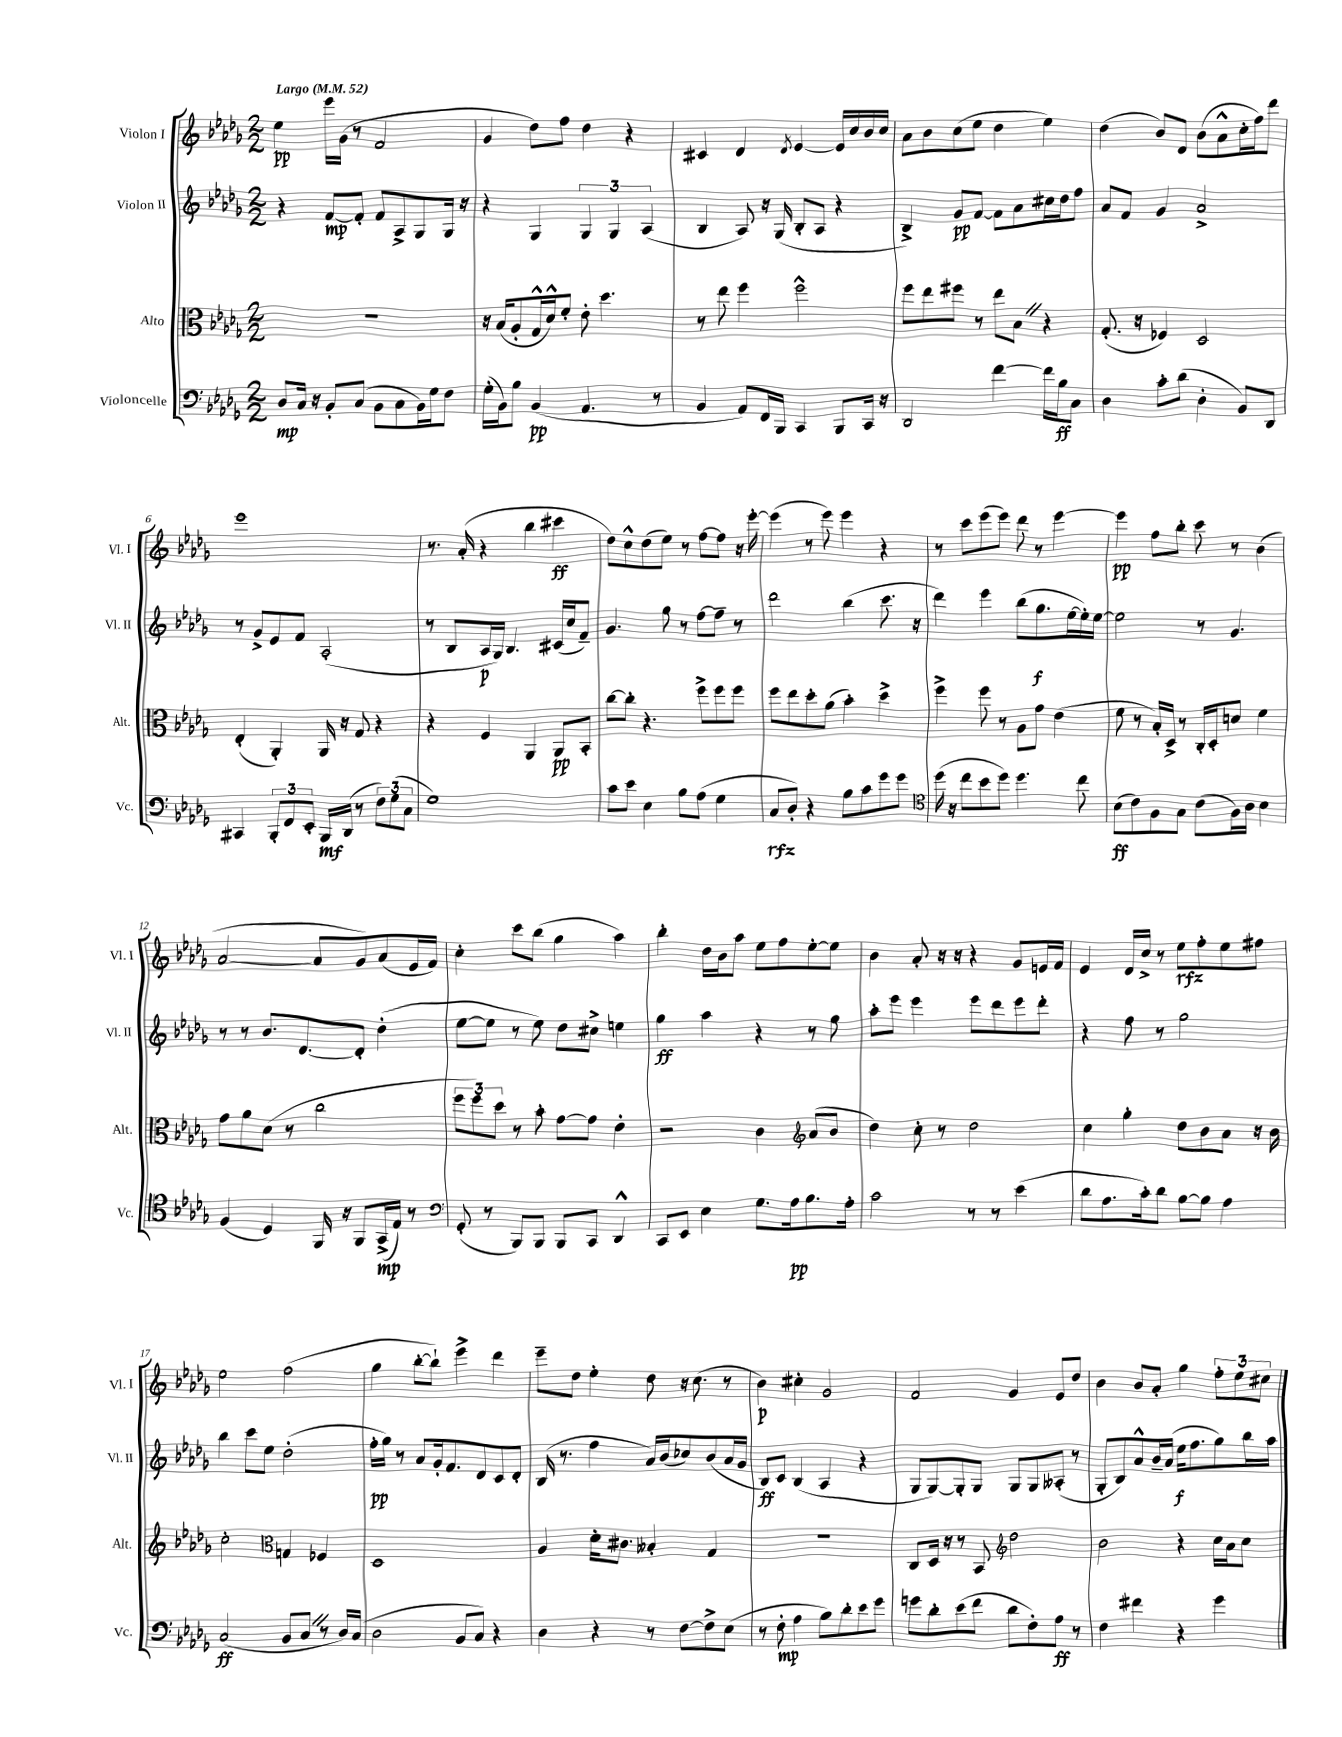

**kern	**kern	**kern	**kern
*staff4	*staff3	*staff2	*staff1
*clefF4	*clefC3	*clefG2	*clefG2
*k[b-e-a-d-g-]	*k[b-e-a-d-g-]	*k[b-e-a-d-g-]	*k[b-e-a-d-g-]
*M2/2	*M2/2	*M2/2	*M2/2
*MM52	*MM52	*MM52	*MM52
8D-	1r	4r	4ee-
16C	.	.	.
16r	.	.	.
8BB-'	.	[8f	16eee-
.	.	.	(16g-
(8C	.	8f']	8r
8BB-	.	8f	2f
8C	.	8A-^	.
16BB-)	.	8G-	.
16G-	.	.	.
8F	.	16G-	.
.	.	16r	.
=	=	=	=
(16G-'	16r	4r	4g-
16BB-)	(16B-	.	.
8B-	8A-'	.	.
(4BB-	16G-^^	4G-	8dd-)
.	16d-^^)	.	.
.	8f'	.	8ff
4.AA-	8e-'	6G-	4dd-
.	4.dd-	.	.
.	.	6G-	.
.	.	.	4r
.	.	(6A-	.
8r	.	.	.
=	=	=	=
4BB-	8r	4B-	4c#
.	8ee-	.	.
8AA-)	4ff	8A-)	4d-
16FF	.	16r	.
16BBB-	.	(16G-	.
.	.	.	8qd-
4CC	2ff^^	8B-'	[4e-
.	.	8A-	.
8BBB-	.	4r	16e-]
.	.	.	16cc
16CC	.	.	16b-
16r	.	.	16cc
=	=	=	=
2DD-	8ff	4B-^)	8a-
.	8ee-	.	8b-
.	8ff#	8g-	(8cc
.	8r	[8f	8ee-
[4f	8ee-	8f]	4dd-
.	8B-	8a-	.
16f]	4r	16cc#	4ee-)
16B-	.	16dd-	.
8C	.	8ff	.
=	=	=	=
4D-	(8.G-'	8a-	(4dd-
.	.	8f	.
.	16r	.	.
8c'	4F-)	4g-	8b-)
(8d-	.	.	8d-
4D-'	2D-	2a-^	(8b-
.	.	.	8a-^^
8BB-)	.	.	16cc'
.	.	.	16ff)
8DD-	.	.	8ddd-
=	=	=	=
4CC#	(4E-'	8r	1eee-
.	.	8g-^	.
12BBB-'	4AA-')	8e-	.
12FF	.	.	.
.	.	8f	.
12EE-'	.	.	.
16BBB-	16AA-	(2A-'	.
(16DD-	16r	.	.
8r	8G-	.	.
12F)	4r	.	.
(12G-	.	.	.
12C	.	.	.
=	=	=	=
1G-)	4r	8r	8.r
.	.	8B-	.
.	.	.	(16a-'
.	4F	16A-	4r
.	.	16G-)	.
.	.	4.B-	.
.	4AA-	.	4bb-
.	8AA-	(16c#	4ccc#
.	.	16cc	.
.	8BB-'	8f~)	.
=	=	=	=
8c	[8cc	4.g-	8dd-)
8e-	8cc']	.	8cc^^
4E-	4.r	.	(8dd-
.	.	8gg-	8ee-)
8B-	.	8r	8r
(8A-	8ff^	[8ff	[8ff
4G-	8ff	8ff~]	8ff]
.	8ff	8r	16r
.	.	.	[16eee-'
=	=	=	=
8C	8ff	2ddd-	(4eee-]
8D-')	8ee-	.	.
4r	8dd-'	.	8r
.	(8a-	.	8eee-)
8B-	4b-')	(4bb-	4eee-
8c	.	.	.
8g-	4dd-^	8.ccc	4r
8g-	.	.	.
.	.	16r	.
=	=	=	=
*clefC4	*	*	*
(16dd-	4ff^	4ddd-)	8r
16r	.	.	.
8cc	.	.	8ccc
8b-	8ff	4eee-	(8eee-
8dd-)	8r	.	8eee-)
4.dd-	8A-	(8bb-	8ddd-
.	8g-	8.gg-	8r
.	(4e-	.	[4eee-
.	.	[16ee-	.
8cc	.	16ee-'])	.
.	.	[16ee-	.
=	=	=	=
(8B-	8f	2ee-]	4eee-]
8c)	8r	.	.
8F	16B-')	.	8ff
.	16D-^	.	.
8G-	8r	.	8bb-'
(8c	16C'	8r	8ccc
.	16D-'	.	.
16F)	8d	4.g-	8r
16A-	.	.	.
4B-	4f	.	(4b-
=	=	=	=
(4F	8g-	8r	[2a-
.	8a-	8r	.
4D-)	(8d-	8.b-	.
.	8r	.	.
.	.	[8.d-	.
16FF	2cc	.	8a-]
16r	.	.	.
8FF	.	8d-']	8g-)
(16GG-^	.	(4dd-'	(8a-
16E-)	.	.	.
8r	.	.	16e-
.	.	.	16f)
=	=	=	=
*clefF4	*	*	*
(8GG-'	12ff	[8ee-	4cc'
.	12ff)	.	.
8r	.	8ee-]	.
.	12dd-	.	.
8BBB-)	8r	8r	8ccc
8BBB-	8b-'	8ee-)	(8bb-
8BBB-	[8g-	8dd-	4gg-
8CC	8g-]	8cc#^	.
4DD-^^	4e-'	4ee	4aa-)
=	=	=	=
8CC	2r	4gg-	4bb-'
8EE-	.	.	.
4E-	.	4aa-	16dd-
.	.	.	16b-
.	.	.	8aa-
8.G-	4c	4r	8ee-
.	.	.	8ff
16A-	.	.	.
*	*clefG2	*	*
8.B-	(8a-	8r	[8ee-'
.	8b-	8gg-	8ee-]
16A-'	.	.	.
=	=	=	=
2c	4dd-)	8aa-'	4b-
.	.	8eee-	.
.	8cc'	4eee-	8a-'
.	8r	.	16r
.	.	.	16r
8r	2dd-	8eee-	4r
8r	.	8ddd-	.
(4e-	.	8eee-	8g-
.	.	8ddd-'	16e
.	.	.	16f
=	=	=	=
8d-	4cc	4r	4e-
8.A-	.	.	.
.	4gg-'	8ff	16d-
16c')	.	.	16cc^
8d-	.	8r	8r
[8B-	8dd-	2gg-	8ee-
8B-]	8b-	.	8ff'
4A-	8a-	.	8ee-
.	16r	.	8ff#
.	16b-	.	.
=	=	=	=
(2C	2cc'	4bb-	2ee-
.	.	8ccc	.
.	.	8ee-	.
*	*clefC3	*	*
8BB-	4G	(2dd-'	(2ff
8C	.	.	.
8r	4F-	.	.
16D-)	.	.	.
(16C	.	.	.
=	=	=	=
2D-	1D-	16ff'	4gg-
.	.	16gg-)	.
.	.	8r	.
.	.	8a-	[8bb-'
.	.	16g-'	8bb-`])
.	.	8.f	.
8BB-	.	.	4eee-^
8C)	.	8d-	.
4r	.	8c	4ddd-
.	.	8d-'	.
=	=	=	=
4D-	4A-	(16B-	8eee-~
.	.	8.r	.
.	.	.	8dd-
4r	16d-'	4ff	4ee-'
.	8.c#	.	.
8r	4B--'	16a-)	8dd-
.	.	(16b-	.
[8F	.	8cc-)	16r
.	.	.	(8.cc
8F^]	4G-	(8b-	.
(8E-	.	16a-	8r
.	.	16g-	.
=	=	=	=
8r	1r	8B-)	4b-)
8F'	.	8c	.
4A-	.	(4B-	4cc#'
8B-)	.	4A-	2g-
8d-'	.	.	.
8e-	.	4r	.
8g-	.	.	.
=	=	=	=
8g	8C	8G-	2f
8d-'	16D-	[8G-)	.
.	16r	.	.
(8e-	8r	8G-']	.
8f	8BB-	8G-	.
*	*clefG2	*	*
8d-	2dd-	8G-	4g-
8F')	.	8G-	.
8A-	.	(8A--'	8e-
8r	.	8r	8dd-
=	=	=	=
4F	2b-	8G-'	4b-
.	.	8B-)	.
4f#	.	8a-^^	8b-
.	.	16b-~	8a-'
.	.	(16a-	.
4r	4r	16ee-	4gg-
.	.	8.ff	.
4g-	16cc	8gg-)	12ff'
.	16a-	.	.
.	.	.	12ee-
.	8cc	16bb-	.
.	.	.	12cc#
.	.	16aa-	.
==	==	==	==
*-	*-	*-	*-
